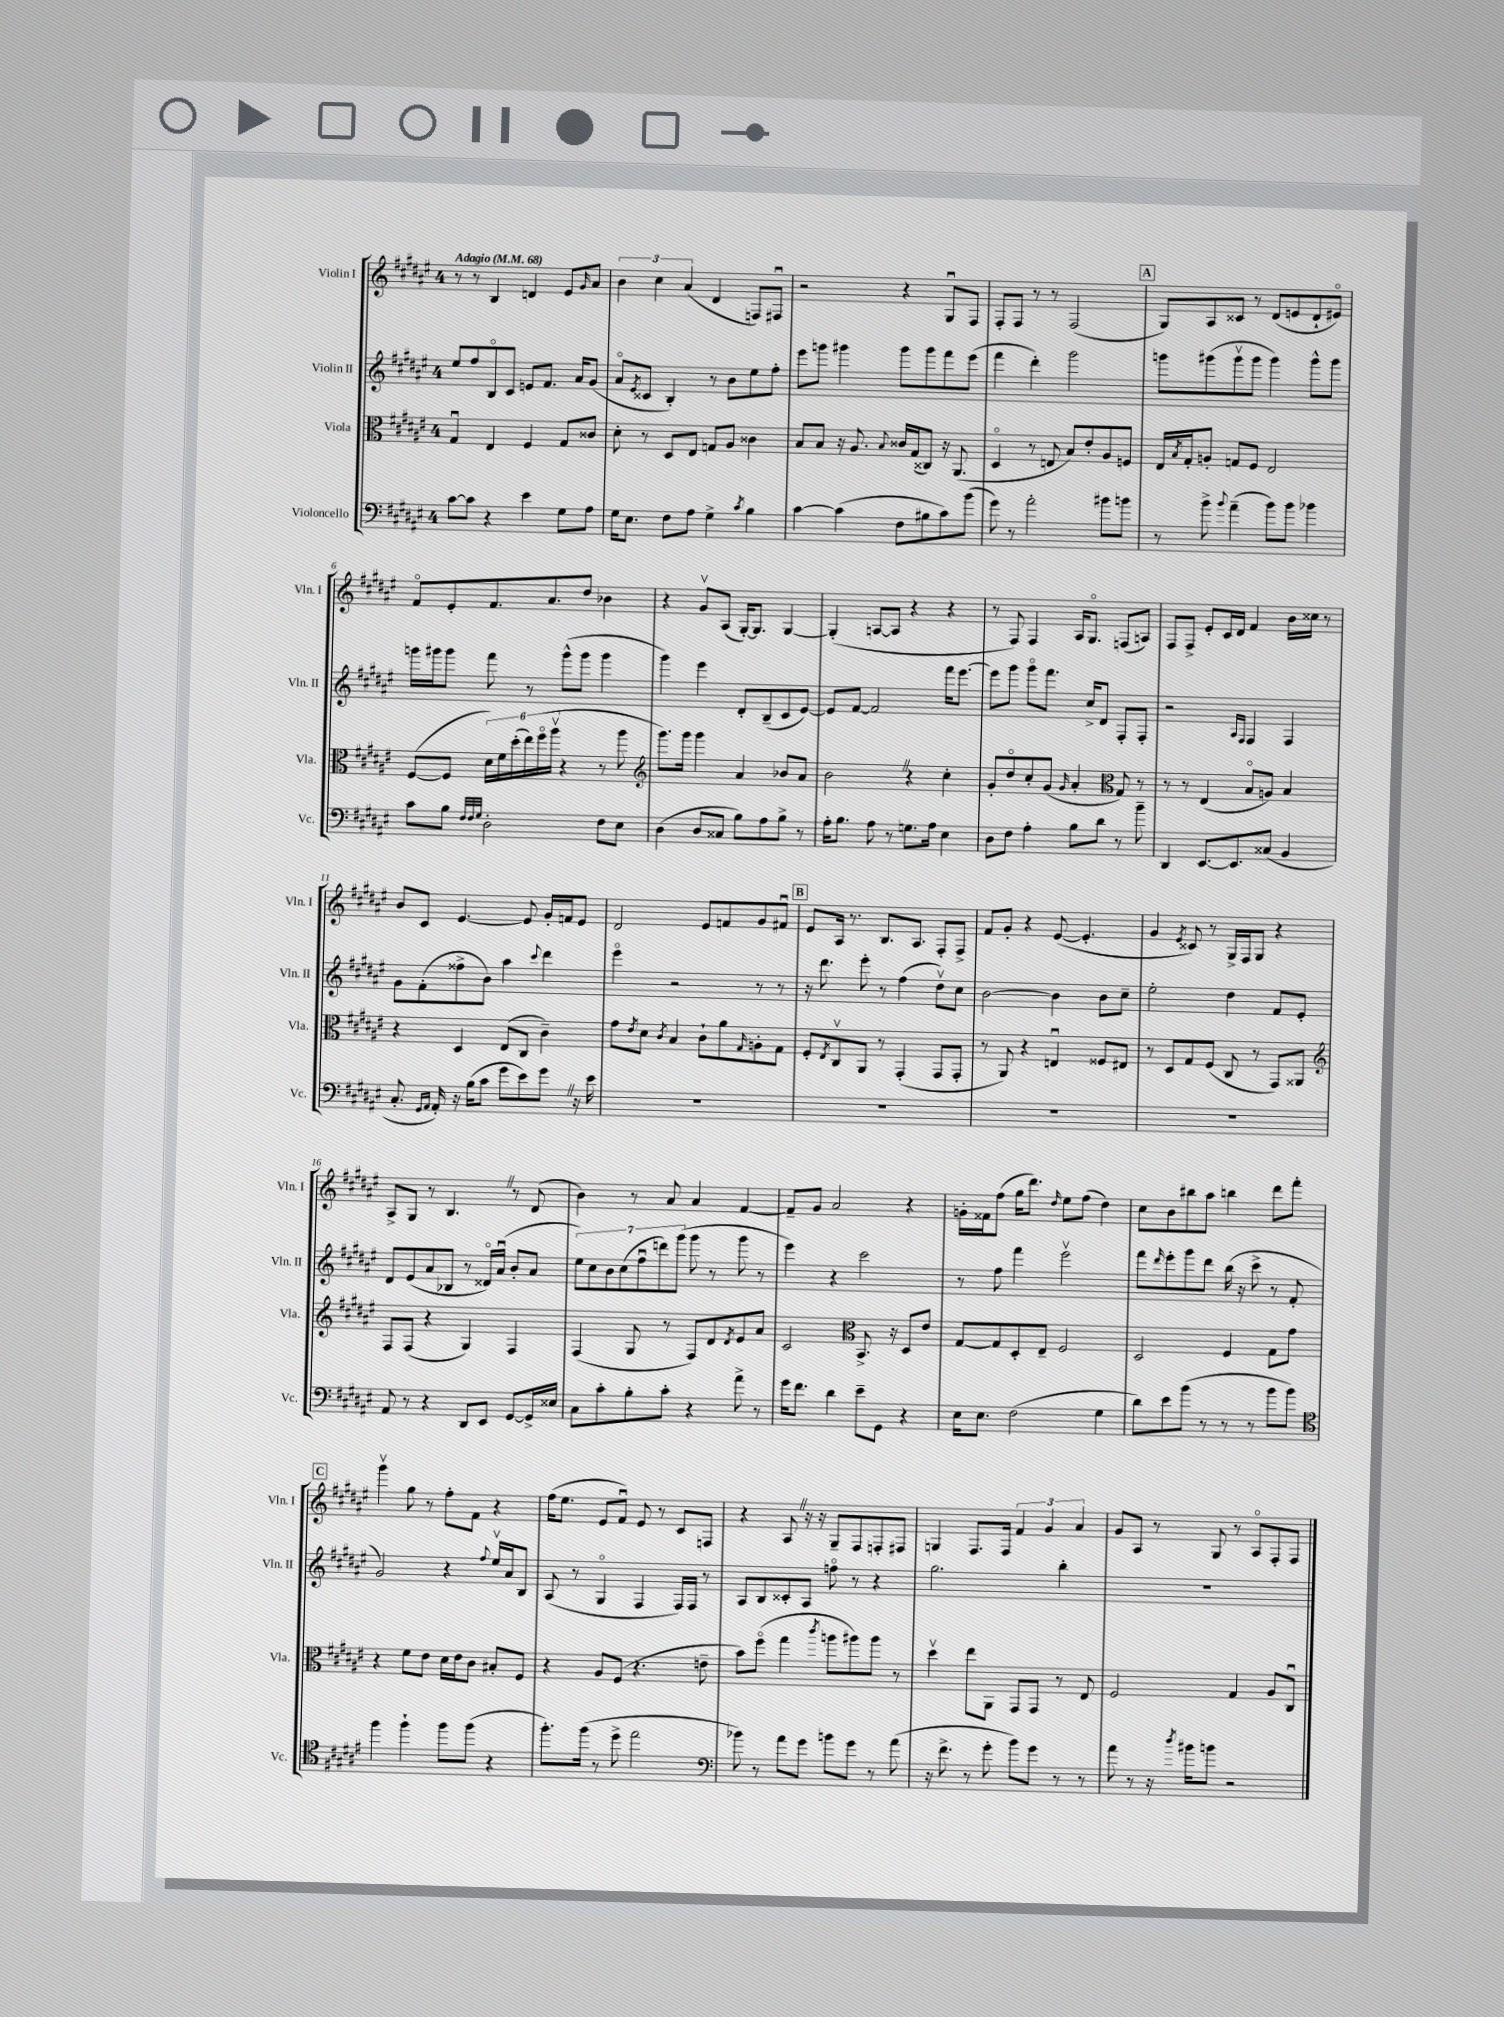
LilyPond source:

<<
\new StaffGroup <<
\new Staff = "s0" \with { instrumentName = "Violin I" shortInstrumentName = "Vln. I" } {
    \clef treble \key fis \major \once \override Staff.TimeSignature.style = #'single-digit \time 4/4 \tempo "Adagio" 4 = 68
    r8 r8 b4 d'4 eis'8 \grace { gis'16 } ais'8 |
    \tuplet 3/2 { b'4 cis''4 ais'4( } dis'4 f8) fis8\downbow |
    r2 r4 gis8\downbow fis8 |
    fis8-. fis8 r8 r8 fis2( |
    \mark \markup { \box "A" } gis8) ais8 cisis'8 r8 dis'8( e'8 dis'8-! eis'8\flageolet) |
    fis'8\flageolet eis'8-. fis'8. ais'8. dis''8 bes'4 |
    r4 gis'8\upbow ais8( gis16~-.) gis8. gis4~ |
    gis4-.( a8~ a8 r4 r4 |
    r8 fis8) fis4 ais16 gis8.\flageolet f8( a8) |
    fis8 fis8-> eis'8-. cis'16 dis'16 fis'4 b'16 cisis''16 r8 |
    b'8 cis'8 eis'4.~ eis'8 gis'16-. f'16 eis'8 |
    dis'2 eis'8 f'8 gis'8 fis'8\downbow |
    \mark \markup { \box "B" } eis'8 ais16 r8. b8. ais8. fis8-. fis8-> |
    fis'8 gis'8-. r4 eis'8~( eis'4.-. |
    gis'4 \acciaccatura { eis'8 } cisis'8) r8 gis16-> fis16 gis8 r4 |
    ais8-> gis8 r8 b4. \once \override BreathingSign.text = \markup { \musicglyph "scripts.caesura.straight" } \breathe r8 dis'8( |
    b'4) r8 ais'8 ais'4 fis'4~ |
    fis'8-- gis'8 ais'2 r4 |
    g'16-. fisis'16 fis''8( gis''16 dis'''8.) \grace { dis''16 } eis''8 fis''8( dis''4) |
    cis''8 b'8 bis''8 ais''8 b''4 dis'''8 fis'''8-. |
    \mark \markup { \box "C" } gis'''4\upbow gis''8 r8 fis''8-. fis'8 r4 |
    fis''16( eis''8. eis'8 fis'8\downbow) eis'8 r8 cis'8 f8 |
    r4 ais8 \once \override BreathingSign.text = \markup { \musicglyph "scripts.caesura.straight" } \breathe r16 r16 gis8-- fis8 f8-. fis8 |
    g4 fis8. fis16 \tuplet 3/2 { fis'4 gis'4 ais'4 } |
    gis'8 ais8 r8 gis8 r8 ais8\flageolet fis8-. fis8 \bar "|." |
}
\new Staff = "s1" \with { instrumentName = "Violin II" shortInstrumentName = "Vln. II" } {
    \clef treble \key fis \major \once \override Staff.TimeSignature.style = #'single-digit \time 4/4
    eis''8 fis''8 b8\flageolet cis'8 e'8 fis'8. ais'16 gis'8( |
    ais'8\flageolet \acciaccatura { eis'8 } cisis'8 b4-.) r8 b'8 eis''8 fis''8-. |
    eis'''8 g'''8 gis'''4 gis'''8 gis'''8 fis'''8 eis'''8( |
    fis'''4 dis'''4-.) gis'''2 |
    \mark \markup { \box "A" } g'''8 gis'''8( gis'''8\upbow gis'''8 gis'''4) gis'''8-^ gis'''8 |
    g'''16 gis'''16 gis'''8 fis'''8 r8 gis'''8-^( gis'''8 gis'''4 |
    gis'''4) eis'''4 dis'8-. b8--( cis'8 eis'8~) |
    eis'8 fis'8~ fis'2 fis'''16 eis'''8.~ |
    eis'''8 gis'''8 gis'''8\flageolet fis'''8. cis''16-> dis'8 fis8-. fis8-. |
    r2 \grace { ais16 fis16 } fis4 fis4 |
    gis'8 fis'8-.( fisis''8-> b'8) ais''4 \appoggiatura { cis'''8 } dis'''4 |
    eis'''4\flageolet r2 r8 r8 |
    \mark \markup { \box "B" } r16 dis'''8. eis'''8-. r8 fis''4( dis''8\upbow) cis''8 |
    b'2~ b'4 b'8 cis''8-- |
    eis''2-. dis''4 fis'8 eis'8-. |
    dis'8 eis'8( ais'8 bes8 r8 disis'16\flageolet) ais'16\downbow( b'8-. ais'8 |
    \tuplet 7/4 { eis''8) cis''8 b'8 cis''8( fis''8\downbow d'''8) gis'''8( } gis'''8 r8 gis'''8 r8 |
    eis'''4) r4 cis'''2 |
    r8 fis''8 fis'''4 eis'''2\upbow |
    fis'''8 \grace { dis'''16 } eis'''8-. gis'''8 dis'''8 b''16( r16 cis'''8-> r8 fis'8-. |
    \mark \markup { \box "C" } gis'2) r4 \appoggiatura { fis''8 } eis''16\upbow ais'16 b8 |
    ais8( r8 gis4\flageolet fis4 fis16) fis16 r8 |
    ais8 b8 cisis'8-. ais8 f''8\flageolet r8 r4 |
    gis''2. b''4-. |
    R1 \bar "|." |
}
\new Staff = "s2" \with { instrumentName = "Viola" shortInstrumentName = "Vla." } {
    \clef alto \key fis \major \once \override Staff.TimeSignature.style = #'single-digit \time 4/4
    gis4\downbow eis4 fis4 gis8 cisis'8 |
    dis'8-. r8 dis8 eis8 g8 ais8 cisis'4 |
    b8 b8 r16 ais8. \appoggiatura { b8 } cisis'16 gis16( cisis8) r16 ais,8.( |
    dis4\flageolet r8 e8 b8) eis'8-. ais8 f8 |
    \mark \markup { \box "A" } eis16 \acciaccatura { b8 } gis16-. a8-. g8 fis8 eis2 |
    fis8~( fis8 \tuplet 6/4 { dis'16) fis'16 dis''16-.( eis''16) fis''16\flageolet( ais''16\upbow } r4 r8 ais''8 |
    \clef treble gis'''8.) gis'''16 gis'''4 ais'4 bes'8 ais'8 |
    b'2 \once \override BreathingSign.text = \markup { \musicglyph "scripts.caesura.straight" } \breathe r4 cis''4-. |
    gis'8-. dis''8\flageolet cis''8-. gis'8( \grace { gis'16 } ais'4-. \clef alto gis8) r8 |
    r8 r8 eis4( b8\flageolet a8) b4 |
    r4 dis4 eis8( cis8 cis'4--) |
    gis'8 \acciaccatura { eis'8 } dis'8 \acciaccatura { cis'8 } b4 cis'8-! ais'8 \grace { gis16 } a8-. gis8 |
    \mark \markup { \box "B" } fis8-. \acciaccatura { eis8 } cis8\upbow ais,8 r8 gis,4-.( gis,8 gis,8-. |
    r8 ais,8) r4 e4\downbow fisis8 eis8 |
    r8 dis8 gis8 fis8( cis8 r8 gis,8) aisis,8 |
    \clef treble fis8 fis8( r4 gis4) fis4 |
    fis4( gis8 r8 fis8) dis'8 \acciaccatura { dis'8 } eis'8 ais'8 |
    cis'2 \clef alto b,8.-> r16 dis8 eis'8 |
    gis8~ gis8 dis8-. eis8-- fis2 |
    dis2 fis4 gis8 gis'8 |
    \mark \markup { \box "C" } r4 fis'8 eis'8 dis'16 eis'16 cis'8 bis8-. fis8 |
    r4 ais8 fis8( r4. e'8-- |
    b'8) fis''8\flageolet( gis''4 \acciaccatura { cis'''8 } a''8 ais''8) ais''8 r8 |
    dis''4\upbow eis''8 ais,8 gis,8 gis,8 r8 eis8 |
    fis2 gis4 ais8 cis8\downbow \bar "|." |
}
\new Staff = "s3" \with { instrumentName = "Violoncello" shortInstrumentName = "Vc." } {
    \clef bass \key fis \major \once \override Staff.TimeSignature.style = #'single-digit \time 4/4
    cis'8~ cis'8 r4 eis'4 gis8 ais8 |
    gis16 eis8. fis8 ais8 gis4-> \acciaccatura { cis'8 } b4 |
    cis'4~ cis'4( fis8 bis8 cis'8) b'8( |
    gis'8) r8 ais'2-. bis'8 b'8 |
    \mark \markup { \box "A" } r8 b'8-> \appoggiatura { b'8 } ais'4--( b'8) b'8 bes'4 |
    cis'8 b8 \grace { fis32 fis32 gis32 } dis2-. fis8 eis8 |
    dis4( dis8 cisis8 b8) ais8 b8-> r8 |
    ais16-. b8. ais8 r8 g8. ais16 eis4 |
    dis8 fis8 ais4-. b8 dis'8 r8 b'8-- |
    dis,4 eis,8.~ eis,8. cisis8( b,4 |
    cis8.-. \grace { gis,16 ais,16 } ais,16-.) r16 b16( cis'8 gis'8 eis'8) gis'8 \once \override BreathingSign.text = \markup { \musicglyph "scripts.caesura.straight" } \breathe r16 eis'16 |
    R1 |
    \mark \markup { \box "B" } R1 |
    R1 |
    R1 |
    ais,8 r8 r4 dis,8 eis,8 gis,8~ gis,16-> eisis16 |
    cis8 cis'8-. b8-. cis'8-. r4 ais'8-> r8 |
    gis'16 fis'8. dis'4 eis'8-- gis,8 r4 |
    eis16 eis8. fis2( gis4 |
    dis'8) eis'8 b'8( r8 r8 r8 b'8 b'8) |
    \mark \markup { \box "C" } \clef tenor fis''4 fis''4-! fis''8 fis''8( r4 |
    fis''8.-.) fis''16( r8 dis''8-> eis''2 |
    \clef bass bes'8) r8 ais'8 gis'8 b'8 gis'8 r8 ais'8( |
    r16 fis'8.-> r8 gis'8-. b'8) gis'8 r8 r8 |
    ais'8 r8 r16 \acciaccatura { dis''8 } bis'16 b'8 r2 \bar "|." |
}
>>
>>
